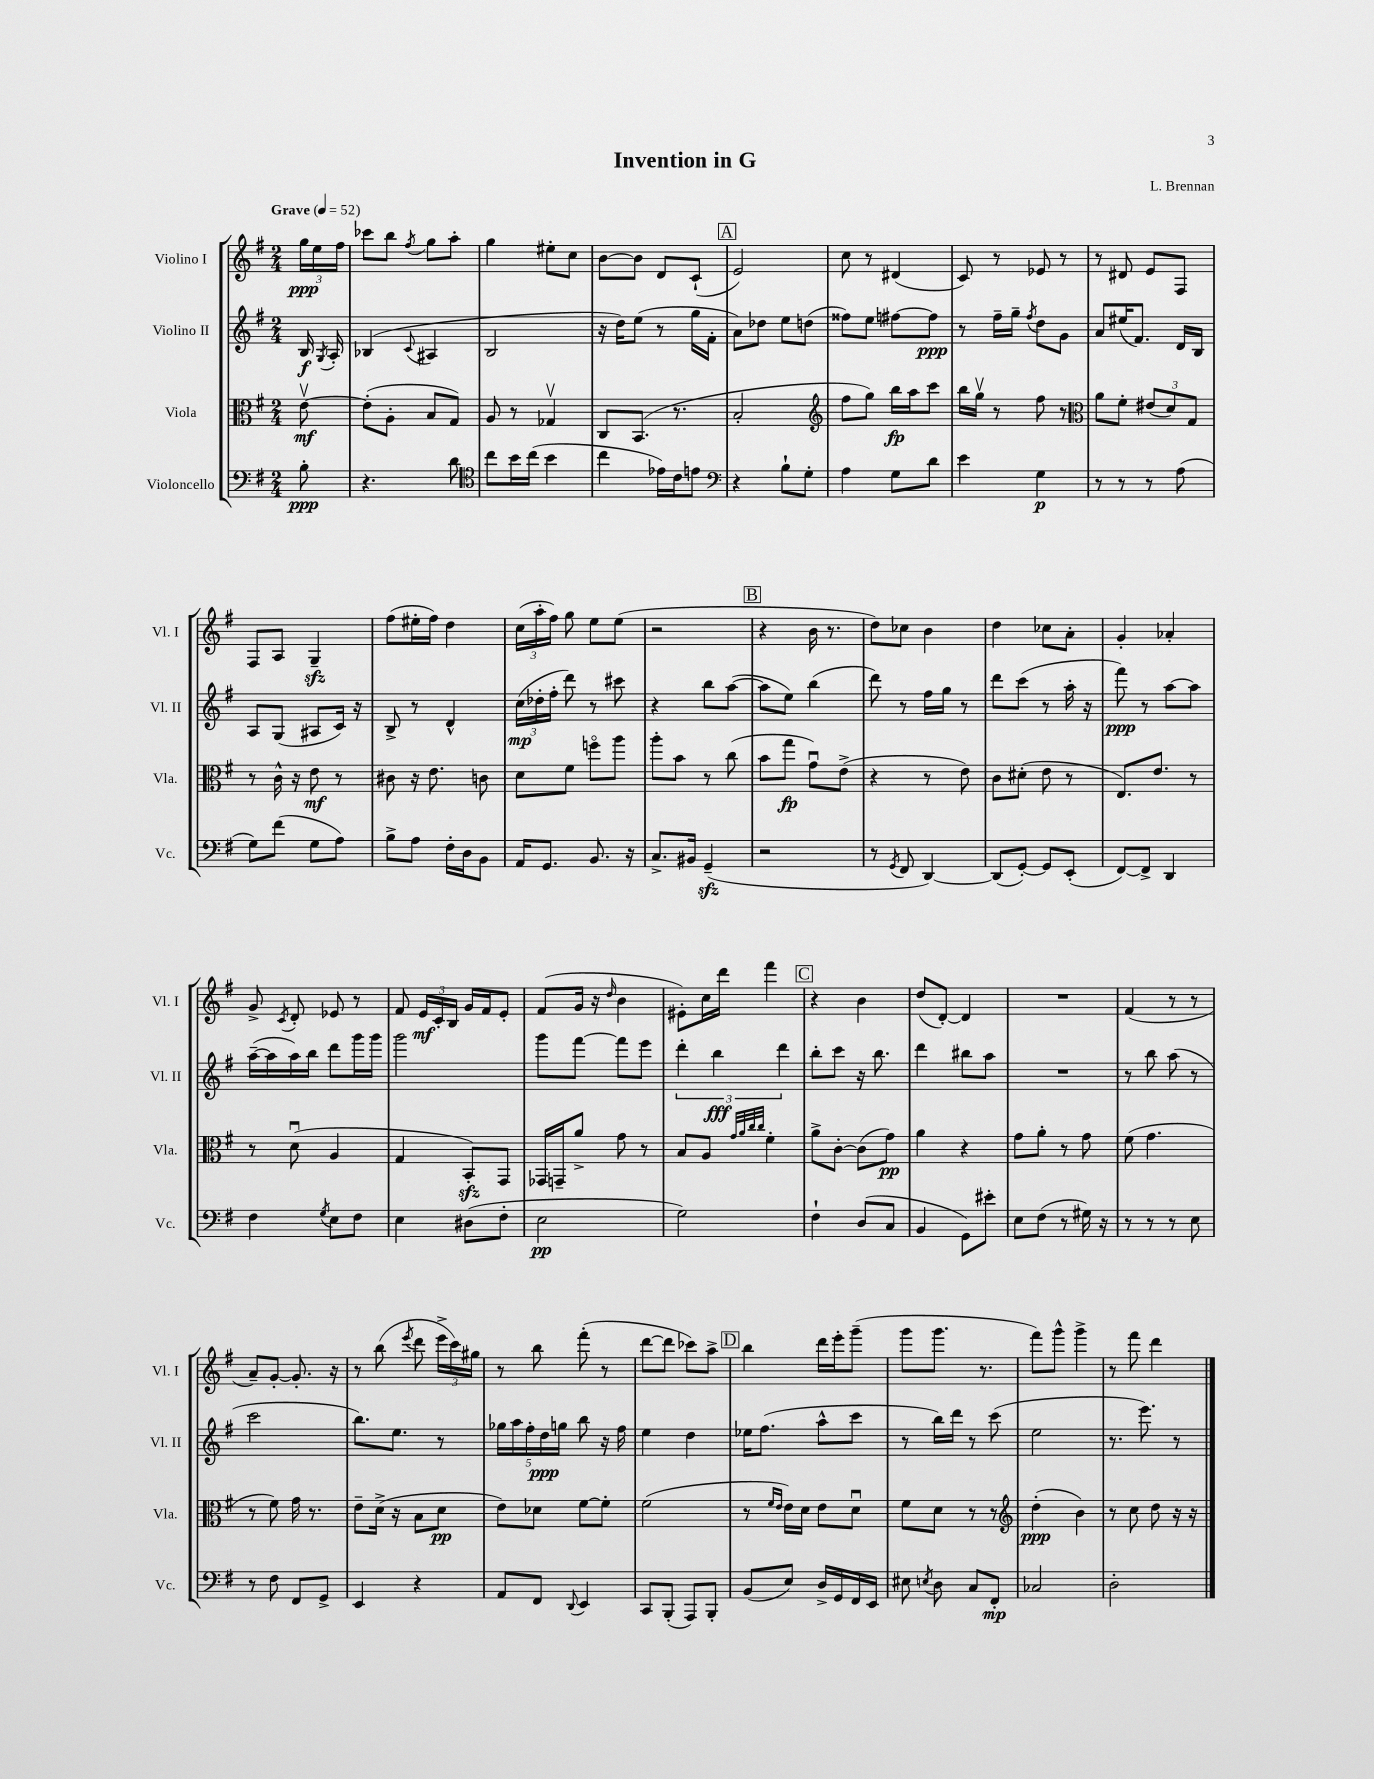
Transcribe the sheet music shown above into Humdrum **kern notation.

**kern	**kern	**kern	**kern
*staff4	*staff3	*staff2	*staff1
*clefF4	*clefC3	*clefG2	*clefG2
*k[f#]	*k[f#]	*k[f#]	*k[f#]
*M2/4	*M2/4	*M2/4	*M2/4
*MM52	*MM52	*MM52	*MM52
8B'	[8ev	16B	24gg
.	.	.	24ee
.	.	8qG	.
.	.	16A'	.
.	.	.	24ff#
=	=	=	=
4.r	(8e']	(4B-	8ccc-
.	8A'	.	8bb
.	.	8qqc	8qff#
.	8B	4A#	8gg
8d	8G)	.	8aa'
=	=	=	=
*clefC4	*	*	*
8cc	8A	2B	4gg
16b	8r	.	.
(16cc	.	.	.
4b	4G-v	.	8ee#'
.	.	.	8cc
=	=	=	=
4cc	8C	16r	[8b
.	.	16dd)	.
.	(8.BB	(8ee	8b]
16e-)	.	8r	8d
16c	8.r	.	.
8e	.	16gg	(8c`
.	.	16f#'	.
=	=	=	=
*clefF4	*	*	*
4r	2B'	8a)	2e)
.	.	8dd-	.
8B`	.	8ee	.
8G'	.	(8dd	.
=	=	=	=
*	*clefG2	*	*
4A	8ff#	8ff##)	8cc
.	8gg)	8ee	8r
8G	16bb	[8ff#	(4d#
.	16aa	.	.
8d	8ccc	8ff#]	.
=	=	=	=
4e	16bb	8r	8c)
.	16ggv	.	.
.	8r	16ff#~	8r
.	.	16gg~	.
.	.	8qff#	.
4G	8ff#	8dd	8e-
.	8r	8g	8r
=	=	=	=
*	*clefC3	*	*
8r	8a	8a	8r
8r	8f#'	(16ee#	8d#
.	.	8.f#)	.
8r	(12e#	.	8e
.	12d)	.	.
(8A	.	16d	8F#
.	12G	.	.
.	.	16B	.
=	=	=	=
8G)	8r	8A	8F#
(8f#	16c^^	(8G	8A
.	16r	.	.
8G	8e	8A#	4G~
8A)	8r	16c)	.
.	.	16r	.
=	=	=	=
8B^	8c#	8B^	(8ff#
8A	16r	8r	16ee#'
.	8.e	.	16ff#)
16F#'	.	4d^^	4dd
16D	.	.	.
8BB	8c	.	.
=	=	=	=
16AA	8d	(24cc	(24cc
.	.	24dd-'	24aa'
8.GG	.	.	.
.	.	24ff#'	24ff#)
.	8f#	8ddd)	8gg
8.BB	8ffo	8r	8ee
.	8aa	8ccc#	(8ee
16r	.	.	.
=	=	=	=
8.C^	8aa'	4r	2r
.	8b	.	.
16BB#	.	.	.
(4GG~	8r	8bb	.
.	(8cc	([8aa	.
=	=	=	=
2r	8b	8aa]	4r
.	8gg	8ee)	.
.	8gu)	(4bb	16b
.	.	.	8.r
.	(8e^	.	.
=	=	=	=
8r	4r	8ddd)	8dd)
8qGG	.	.	.
8FF#	.	8r	8cc-
[4DD)	8r	16ff#	4b
.	.	16gg	.
.	8e)	8r	.
=	=	=	=
(8DD]	8c	8ddd	4dd
[8GG')	(8d#'	(8ccc	.
8GG]	8e	8r	8cc-
(8EE'	8r	16aa'	8a'
.	.	16r	.
=	=	=	=
[8FF#)	8.E)	8fff#)	4g'
8FF#^]	.	8r	.
.	8.e	.	.
4DD	.	[8aa	4a-'
.	8r	8aa]	.
=	=	=	=
4F#	8r	([16aa~	8g^
.	.	16aa]	.
.	.	.	8qc
.	(8du	16aa)	8d'
.	.	16bb	.
8qG	.	.	.
8E	4A	8ddd	8e-
8F#	.	16ggg	8r
.	.	16ggg	.
=	=	=	=
4E	4G	2ggg	8f#
.	.	.	24e
.	.	.	24c'
.	.	.	24B
(8D#	8BB')	.	16g
.	.	.	16f#
8F#'	8GG	.	8e'
=	=	=	=
2E	16GG-	8ggg	(8f#
.	16GG~	.	.
.	8a^	[8fff#	16g
.	.	.	16r
.	.	.	16qqdd
.	8g	8fff#]	4b
.	8r	8eee	.
=	=	=	=
2G)	8B	6ddd'	8e#')
.	8A	.	16cc
.	.	6bb	.
.	.	.	16ddd
.	32qqg	.	.
.	32qqa	.	.
.	32qqcc	.	.
.	32qqcc	.	.
.	4f#'	.	4fff#
.	.	6ddd	.
=	=	=	=
4F#`	8a^	8bb'	4r
.	[8c'	8ccc	.
(8D	(8c]	16r	4b
.	.	8.bb	.
8C	8g)	.	.
=	=	=	=
4BB	4a	4ddd	(8dd
.	.	.	[8d')
8GG)	4r	8bb#	4d]
8e#'	.	8aa	.
=	=	=	=
8E	8g	2r	2r
(8F#	8a'	.	.
8r	8r	.	.
16G#)	8g	.	.
16r	.	.	.
=	=	=	=
8r	(8f#	8r	(4f#
8r	4.g	8bb	.
8r	.	(8aa	8r
8E	.	8r	8r
=	=	=	=
8r	8r	2ccc	8a~)
8F#	8f#)	.	[8g'
8FF#	16g	.	8.g']
.	8.r	.	.
8GG^	.	.	.
.	.	.	16r
=	=	=	=
4EE	8e~	8.bb)	8r
.	(16d^	.	(8bb
.	16r	8.ee	.
.	.	.	8qeee
4r	8B	.	8ddd
.	8d	8r	24eee^
.	.	.	24ccc)
.	.	.	24gg#
=	=	=	=
8AA	8e)	20gg-	8r
.	.	20aa	.
.	.	20ff#'	.
8FF#	8d-	.	8bb
.	.	20dd	.
.	.	20gg	.
8qqDD	.	.	.
4EE	[8f#	8bb	(8fff#'
.	8f#']	16r	8r
.	.	16ff#	.
=	=	=	=
8CC	(2f#	4ee	[8ddd
(8BBB'	.	.	8ddd]
8AAA)	.	4dd	8ccc-)
8BBB'	.	.	8aa^
=	=	=	=
(8BB	8r	16ee-	4bb
.	.	(8.ff#	.
.	16qqf#	.	.
.	16qqe	.	.
8E)	16e)	.	.
.	16d	.	.
16D^	8e	8aa^^	16ddd
16GG	.	.	16eee'
16FF#	8du	8ccc	(8ggg~
16EE	.	.	.
=	=	=	=
8E#	8f#	8r	8ggg
8qE	.	.	.
8D	8d	16bb)	8.ggg
.	.	16ddd	.
8C	8r	8r	.
.	.	.	8.r
8FF#'	8r	(8ccc	.
=	=	=	=
*	*clefG2	*	*
2C-	(4dd'	2ee	8fff#)
.	.	.	8ggg^^
.	4b)	.	4ggg^
=	=	=	=
2D'	8r	8.r	8r
.	8cc	.	8fff#
.	.	8.eee)	.
.	8dd	.	4ddd
.	16r	8r	.
.	16r	.	.
==	==	==	==
*-	*-	*-	*-
